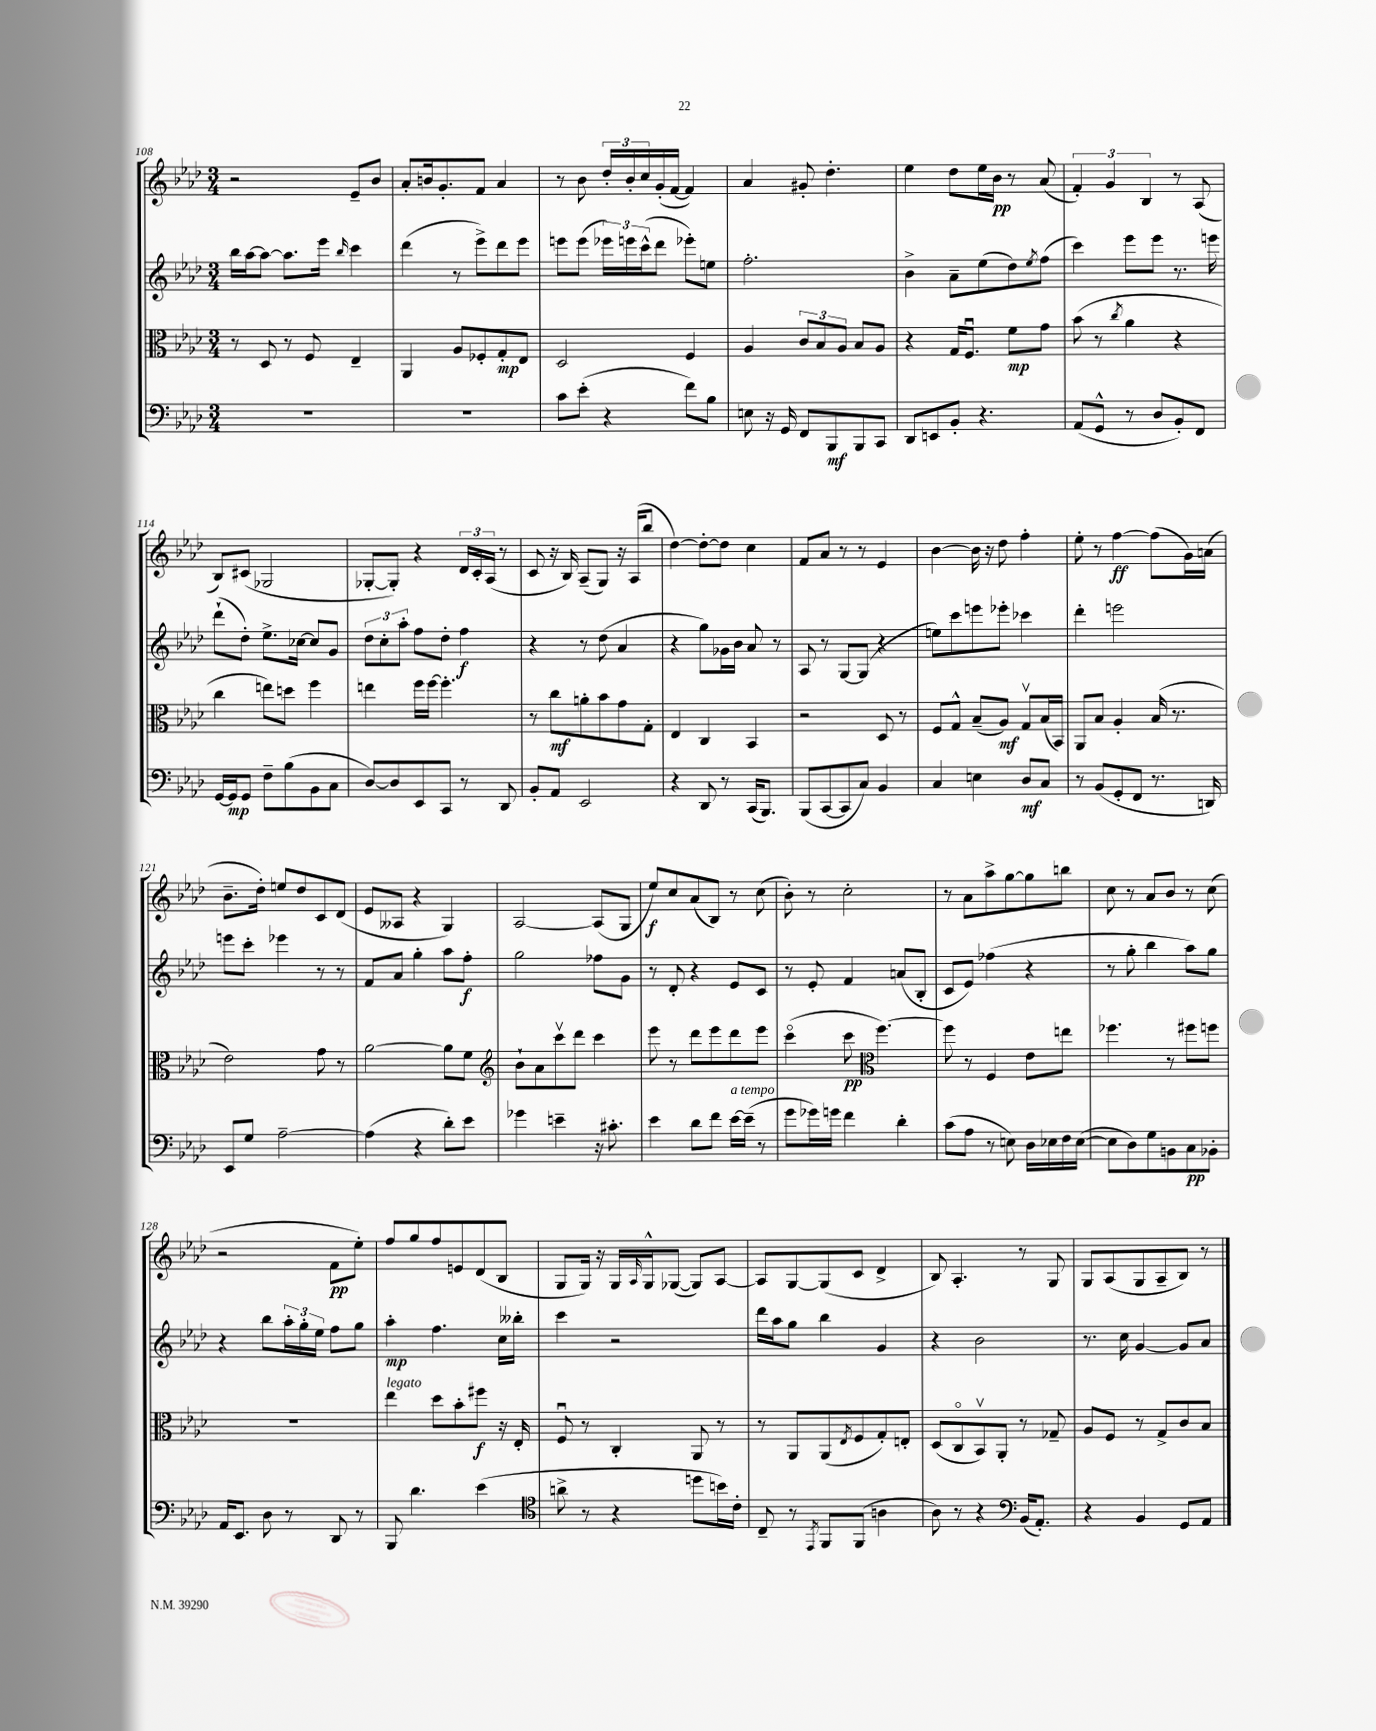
<<
\new StaffGroup <<
\new Staff = "s0" {
    \clef treble \key aes \major \numericTimeSignature \time 3/4
    r2 ees'8-- bes'8 |
    aes'8-. b'16 g'8.-. f'8 aes'4 |
    r8 bes'8 \tuplet 3/2 { des''16-. bes'16-. c''16 } g'16-.( f'16~ f'4) |
    aes'4 gis'8-. des''4.-. |
    ees''4 des''8 ees''16 bes'16\pp r8 aes'8( |
    \tuplet 3/2 { f'4-.) g'4 bes4 } r8 aes8( |
    bes8) cis'8( ges2 |
    ges8~-. ges8-.) r4 \tuplet 3/2 { des'16 c'16-. aes16( } r8 |
    c'8 r16 bes16) aes8--( g8) r16 aes16( bes''8 |
    des''4~) des''8~-. des''8 c''4 |
    f'8 aes'8 r8 r8 ees'4 |
    bes'4~ bes'16 r16 des''8 f''4-. |
    ees''8-. r8 f''4~\ff f''8( g'16) a'16( |
    bes'8.-- des''16-.) e''8 des''8 c'8 des'8( |
    ees'8 aeses8 r4 g4) |
    aes2~ aes8( g8 |
    ees''8\f) c''8 aes'8( bes8) r8 c''8( |
    bes'8-.) r8 c''2-. |
    r8 aes'8 aes''8-> g''8~ g''8 b''8 |
    c''8 r8 aes'8 bes'8 r8 c''8( |
    r2 f'8\pp ees''8-.) |
    f''8 g''8 f''8 e'8 des'8( bes8 |
    g8 g16) r16 g16 \grace { aes16 } g16-^ ges8~( ges8) aes8~ |
    aes8 g8~ g8( c'8 des'4-> |
    bes8) aes4.-. r8 g8 |
    g8 aes8( g8 aes8-- bes8) r8 \bar "|." |
}
\new Staff = "s1" {
    \clef treble \key aes \major \numericTimeSignature \time 3/4
    bes''16 aes''16~ aes''8~ aes''8. ees'''16 \grace { bes''16 } c'''4 |
    des'''4( r8 ees'''8->) des'''8 ees'''8 |
    e'''8 e'''8( \tuplet 3/2 { ees'''16) e'''16 c'''16-^( } des'''8 ees'''8-.) e''8 |
    f''2.-. |
    bes'4-> aes'8-- ees''8( des''8) \acciaccatura { ees''8 } f''8( |
    c'''4) ees'''8 ees'''8 r8. e'''16 |
    des'''8-!( des''8-.) ees''8.-> ces''16~ ces''8 g'8 |
    \tuplet 3/2 { des''8 c''8-. aes''8-. } f''8 des''8-. f''4\f |
    r4 r8 des''8( aes'4 |
    r4 g''8) ges'16 bes'16 aes'8 r8 |
    aes8 r8 g8~ g8( r4 |
    e''8) c'''8 e'''8 ees'''8-. ces'''4 |
    des'''4-. e'''2 |
    e'''8 c'''8-. ees'''4 r8 r8 |
    f'8 aes'8 g''4-. aes''8 f''8-.\f |
    g''2 fes''8 g'8 |
    r8 des'8-. r4 ees'8 c'8 |
    r8 ees'8-. f'4 a'8( bes8-. |
    c'8 ees'8) fes''4( r4 |
    r8 g''8-. bes''4 aes''8) g''8 |
    r4 bes''8 \tuplet 3/2 { aes''16-. g''16-. ees''16 } f''8 g''8 |
    aes''4-.\mp f''4. c''16 beses''16-. |
    c'''4 r2 |
    des'''16 aes''16 g''8 bes''4 g'4 |
    r4 bes'2 |
    r8. c''16 g'4~ g'8 aes'8 \bar "|." |
}
\new Staff = "s2" {
    \clef alto \key aes \major \numericTimeSignature \time 3/4
    r8 des8 r8 f8 ees4-- |
    aes,4 aes8 fes8-. g8-.\mp ees8 |
    des2 f4 |
    aes4 \tuplet 3/2 { c'8 bes8 aes8 } bes8 aes8 |
    r4 g16 f8.\downbow f'8\mp g'8 |
    bes'8( r8 \acciaccatura { c''8 } aes'4 r4 |
    c''4 e''8) d''8 f''4 |
    e''4 f''16 f''16~ f''4.-. |
    r8 c''8\mf a'8-. bes'8 g'8 g8-. |
    ees4 c4 bes,4 |
    r2 des8 r8 |
    f8 g8-^ bes8--( aes8\mf) g8\upbow bes16( bes,16) |
    aes,8 bes8 aes4-. bes16( r8. |
    ees'2) g'8 r8 |
    aes'2~ aes'8 f'8 |
    \clef treble bes'8-! aes'8 c'''8\upbow des'''8 c'''4 |
    ees'''8 r8 des'''8 ees'''8 des'''8 ees'''8 |
    c'''4\flageolet( c'''8\pp \clef alto f''4.~) |
    f''8 r8 f4 ees'8 e''8 |
    fes''4. r8 fis''8 f''8 |
    R2. |
    ees''4^\markup { \italic "legato" } des''8 bes'8-. fis''8\f r16 ees16-. |
    f8\downbow r8 c4-. aes,8 r8 |
    r8 aes,8 aes,8( \acciaccatura { ees8 } f8 g8-.) e8-. |
    des8( c8\flageolet bes,8\upbow) aes,8-. r8 ges8-- |
    aes8 f8 r8 g8-> c'8 bes8 \bar "|." |
}
\new Staff = "s3" {
    \clef bass \key aes \major \numericTimeSignature \time 3/4
    R2. |
    R2. |
    c'8 ees'8-.( r4 f'8) bes8 |
    e8 r16 g,16 f,8 bes,,8\mf bes,,8 c,8 |
    des,8 e,8 bes,8-. r4. |
    aes,8( g,8-^ r8 des8 bes,8-.) f,8 |
    g,16~ g,16\mp g,8 f8-- bes8( bes,8 c8 |
    des8~) des8 ees,8 c,8 r8 des,8 |
    bes,8-. aes,8 ees,2 |
    r4 des,8 r8 c,16( bes,,8.) |
    bes,,8( c,8~ c,8 c8) bes,4 |
    c4 e4 des8\mf c8 |
    r8 bes,8( g,8-. f,8 r8. d,16) |
    ees,8 g8 aes2~-- |
    aes4( r4 des'8-.) ees'8 |
    ges'4 e'4-- r16 cis'8.-. |
    ees'4 des'8 f'8 ees'16~^\markup { \italic "a tempo" } ees'16--( r8 |
    g'8 ges'16) g'16 f'4 des'4-. |
    c'8( aes8 r8 e8) des16 ees16 f16 ees16~( |
    ees8 des8) g8 b,8 c8\pp bes,8-. |
    aes,16 ees,8. des8 r8 des,8 r8 |
    bes,,8 des'4. ees'4( |
    \clef tenor a'8-> r8 r4 d''8 b'16) c'16-. |
    c8-- r8 \acciaccatura { ees,8 } f,8 f,8( a4 |
    aes8) r8 r4 \clef bass bes,16( aes,8.-.) |
    r4 bes,4 g,8 aes,8 \bar "|." |
}
>>
>>
\layout { \context { \Score currentBarNumber = #108 } }
